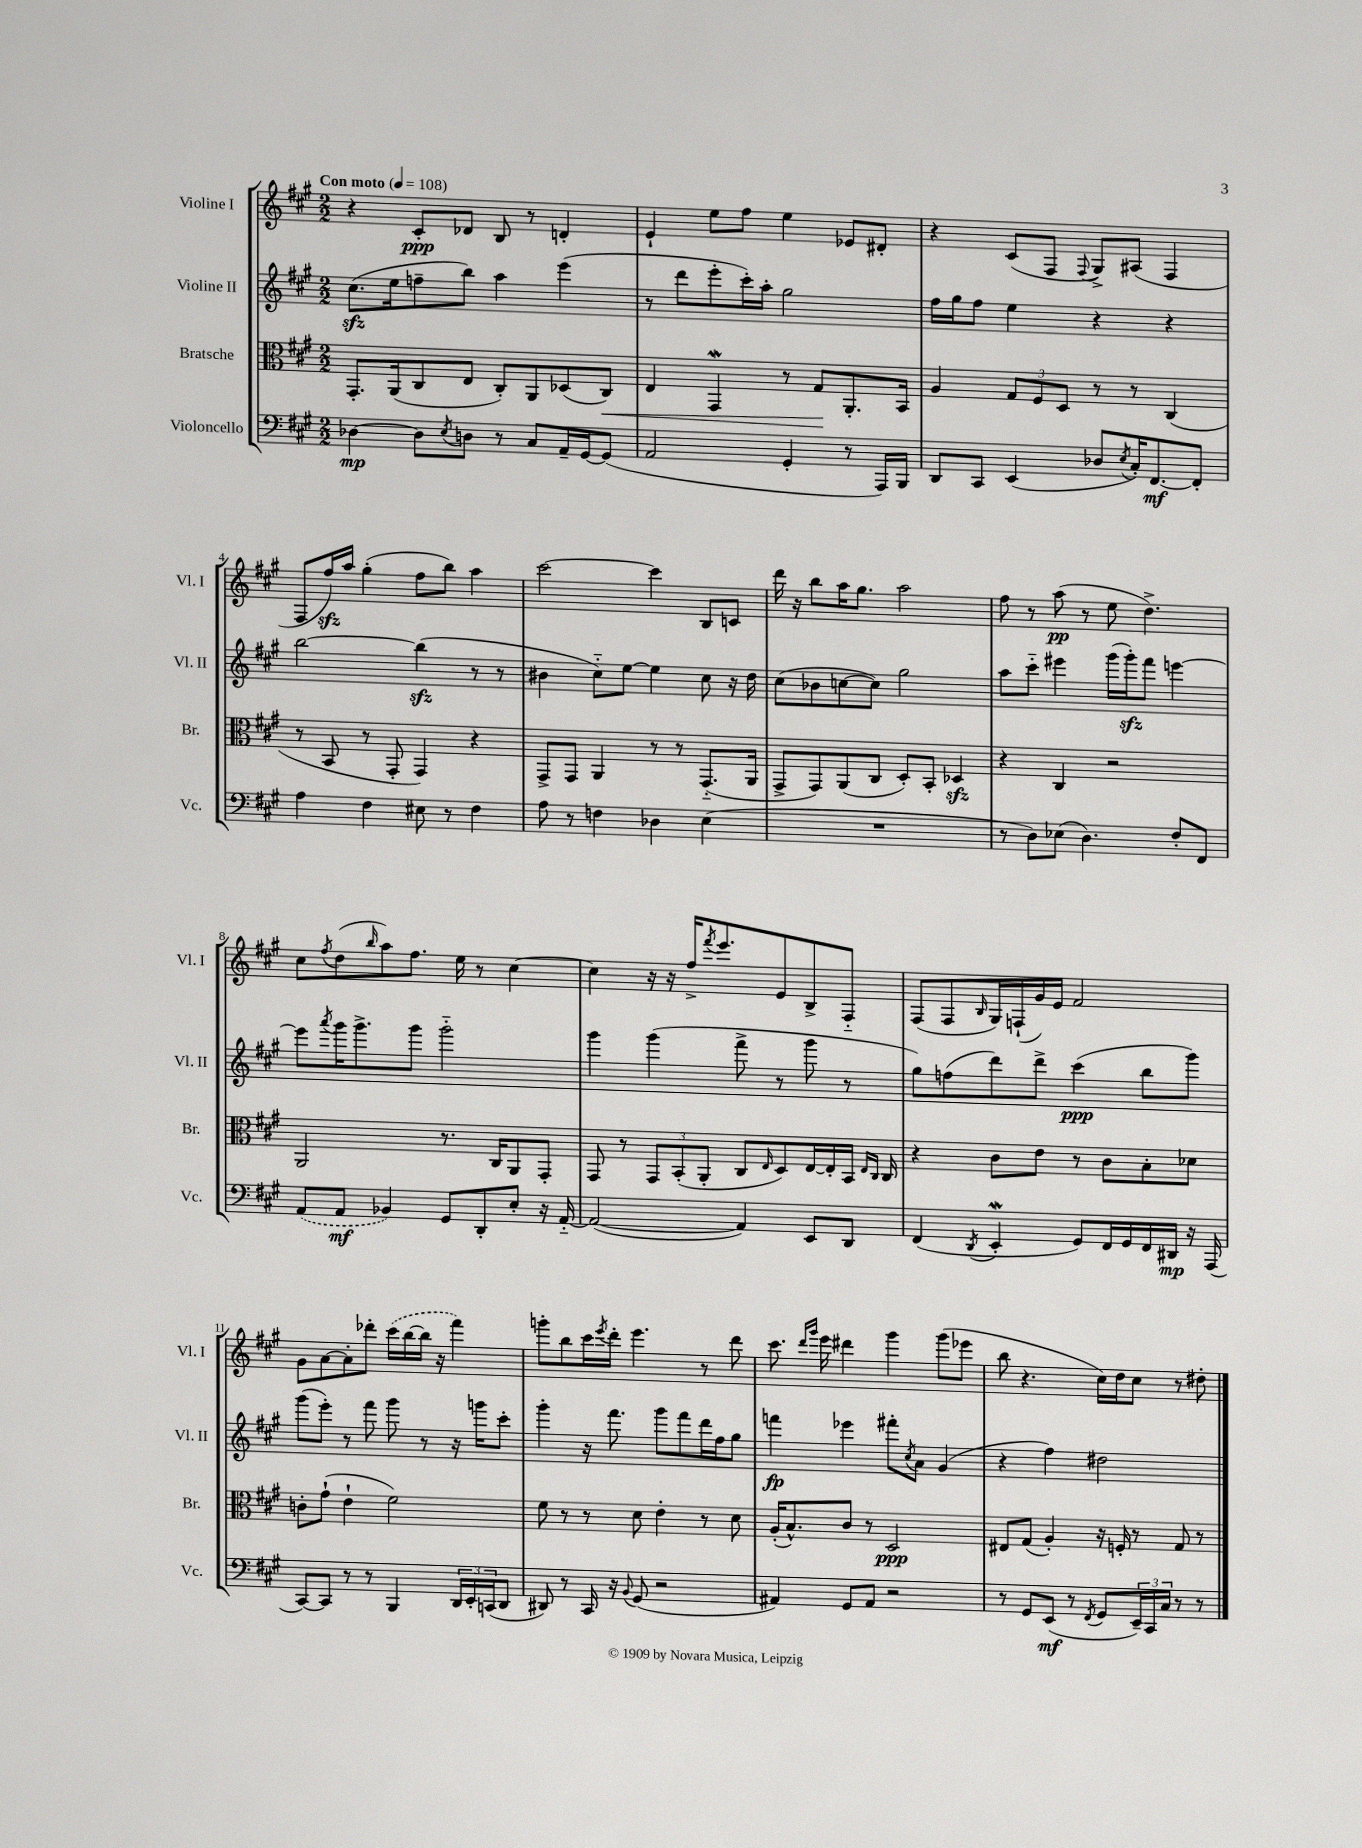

**kern	**kern	**kern	**kern
*staff4	*staff3	*staff2	*staff1
*clefF4	*clefC3	*clefG2	*clefG2
*k[f#c#g#]	*k[f#c#g#]	*k[f#c#g#]	*k[f#c#g#]
*M2/2	*M2/2	*M2/2	*M2/2
*MM108	*MM108	*MM108	*MM108
[4D-	8.GG#'	(8.cc#	4r
.	(16AA	16ee	.
8D-]	8C#	8ff~	8c#'
8qE	.	.	.
8D	8E	8bb)	8d-
8r	8C#')	4aa	8B
8C#	8AA	.	8r
16AA~	(8D-	(4eee	4d'
[16GG#	.	.	.
(8GG#]	8C#)	.	.
=	=	=	=
2AA	4E	8r	4e`
.	.	8ddd	.
.	4GG#	8eee'	8ee
.	.	16ccc#')	8ff#
.	.	16aa'	.
4GG#'	8r	2gg#	4ee
.	8G#	.	.
8r	8.AA'	.	8e-
16AAA)	.	.	8d#'
16BBB	16BB	.	.
=	=	=	=
8DD	4A	16ff#	4r
.	.	16gg#	.
8CC#	.	8ff#	.
(4EE	12G#	4ee	(8c#
.	12F#	.	.
.	.	.	8F#
.	12D	.	.
.	.	.	8qqF#
8D-	8r	4r	8G#^)
8qE	.	.	.
16C#')	8r	.	(8A#
[8.FF#	.	.	.
.	(4C#	4r	4F#
8FF#']	.	.	.
=	=	=	=
4A	8r	[2bb	8F#
.	8BB	.	16ff#)
.	.	.	16aa
4F#	8r	.	(4gg#'
.	8GG#'	.	.
8E#	4GG#)	(4bb]	8ff#
8r	.	.	8bb)
4F#	4r	8r	4aa
.	.	8r	.
=	=	=	=
8A	8GG#^	4b#	[2ccc#
8r	8GG#	.	.
4F	4AA	8cc#'~)	.
.	.	[8ee	.
4D-	8r	4ee]	4ccc#]
.	8r	.	.
(4E	(8.GG#'~	8cc#	8B
.	.	16r	8c
.	16AA	16dd	.
=	=	=	=
1r	8GG#^	(8cc#	16ddd
.	.	.	16r
.	8GG#)	8b-	8bb
.	(8AA	[8cc	16aa
.	.	.	8.gg#
.	8C#	8cc])	.
.	8D')	2gg#	2aa
.	8BB'	.	.
.	4D-	.	.
=	=	=	=
8r	4r	8aa	8ff#
8D)	.	8ccc#'~	8r
(8E-	4C#	4eee#	(8aa
4.D)	.	.	8r
.	2r	(16ggg#	8ee
.	.	16ggg#')	.
.	.	8fff#	4.dd^)
8F#'	.	[4eee	.
8FF#	.	.	.
=	=	=	=
(8AA	2AA	8eee]	8cc#
.	.	8qaaa	8qff#
8AA	.	16ggg#	(8dd
.	.	8.ggg#^	.
.	.	.	16qqbb
4BB-)	.	.	8aa)
.	.	8ggg#	8.ff#
8GG#	8.r	2ggg#'~	.
.	.	.	16ee
8DD'	.	.	8r
.	16C#	.	.
8E'	8AA	.	[4cc#
16r	8GG#'	.	.
[16AA'~	.	.	.
=	=	=	=
(2AA_	8GG#	4ggg#	4cc#]
.	8r	.	.
.	12GG#	(4ggg#	16r
.	.	.	16r
.	(12BB'	.	.
.	.	.	16ff#^
.	12AA'	.	.
.	.	.	8qfff#
.	.	.	8.eee
4AA])	8C#	8fff#^	.
.	16qqE	.	.
.	8D)	8r	8e
8EE	[16E	8ggg#	8B^
.	16E']	.	.
8DD	16BB	8r	8F#'~
.	16qqE	.	.
.	16qqC#	.	.
.	16C#	.	.
=	=	=	=
(4FF#	4r	8gg#)	(8F#
.	.	(8ff	8F#
8qDD	.	.	16qqB
4EE'	8c#	8ddd)	16G#)
.	.	.	(16F`
.	8e	8ddd^	16g#)
.	.	.	16e
8GG#)	8r	(4ccc#	2f#
16FF#	8c#	.	.
16GG#	.	.	.
16FF#	8B'	8bb	.
16DD#	.	.	.
16r	8d-	8ggg#)	.
(16AAA	.	.	.
=	=	=	=
[8CC#)	8c'	(8ggg#	8g#
8CC#]	(8g#`	8eee')	[8a
8r	4e`	8r	8a']
8r	.	8fff#	8ddd-'
4BBB	2f#)	8ggg#	(16ccc#
.	.	.	[16bb
.	.	8r	16bb]
.	.	.	16r
24DD	.	16r	4fff#)
24EE'	.	.	.
.	.	16ggg	.
(24CC	.	.	.
8DD	.	8ccc#'	.
=	=	=	=
8DD#)	8f#	4ggg#'	8ggg'
8r	8r	.	8bb
16CC#	8r	16r	16ccc#
.	.	.	8qeee
16r	.	8.fff#	16ddd'
8qqBB	.	.	.
(8GG#	8d	.	4.eee
2r	4e'	8ggg#	.
.	.	8fff#	.
.	8r	16ddd	8r
.	.	16ff#	.
.	8d	8gg#	8ddd
=	=	=	=
4AA#)	(16A'	4fff	8.ccc#
.	8.B^^)	.	.
.	.	.	16qqddd
.	.	.	16qqggg#
.	.	.	16eee
8GG#	8c#	4eee-	4ddd#
8AA#	8r	.	.
2r	2D	8fff#'	4ggg#
.	.	8qcc#	.
.	.	8a	.
.	.	(4g#	(8ggg#
.	.	.	8eee-
=	=	=	=
8r	8E#	4r	8bb
8GG#	(8G#	.	4.r
(8EE	4A')	4ff#)	.
8r	.	.	.
8qFF#	.	.	.
8GG#	16r	2dd#	16cc#)
.	16F'	.	16dd
24EE~)	8r	.	8cc#
24CC#	.	.	.
24C#	.	.	.
8r	8G#	.	8r
8r	8r	.	8dd#'
==	==	==	==
*-	*-	*-	*-
